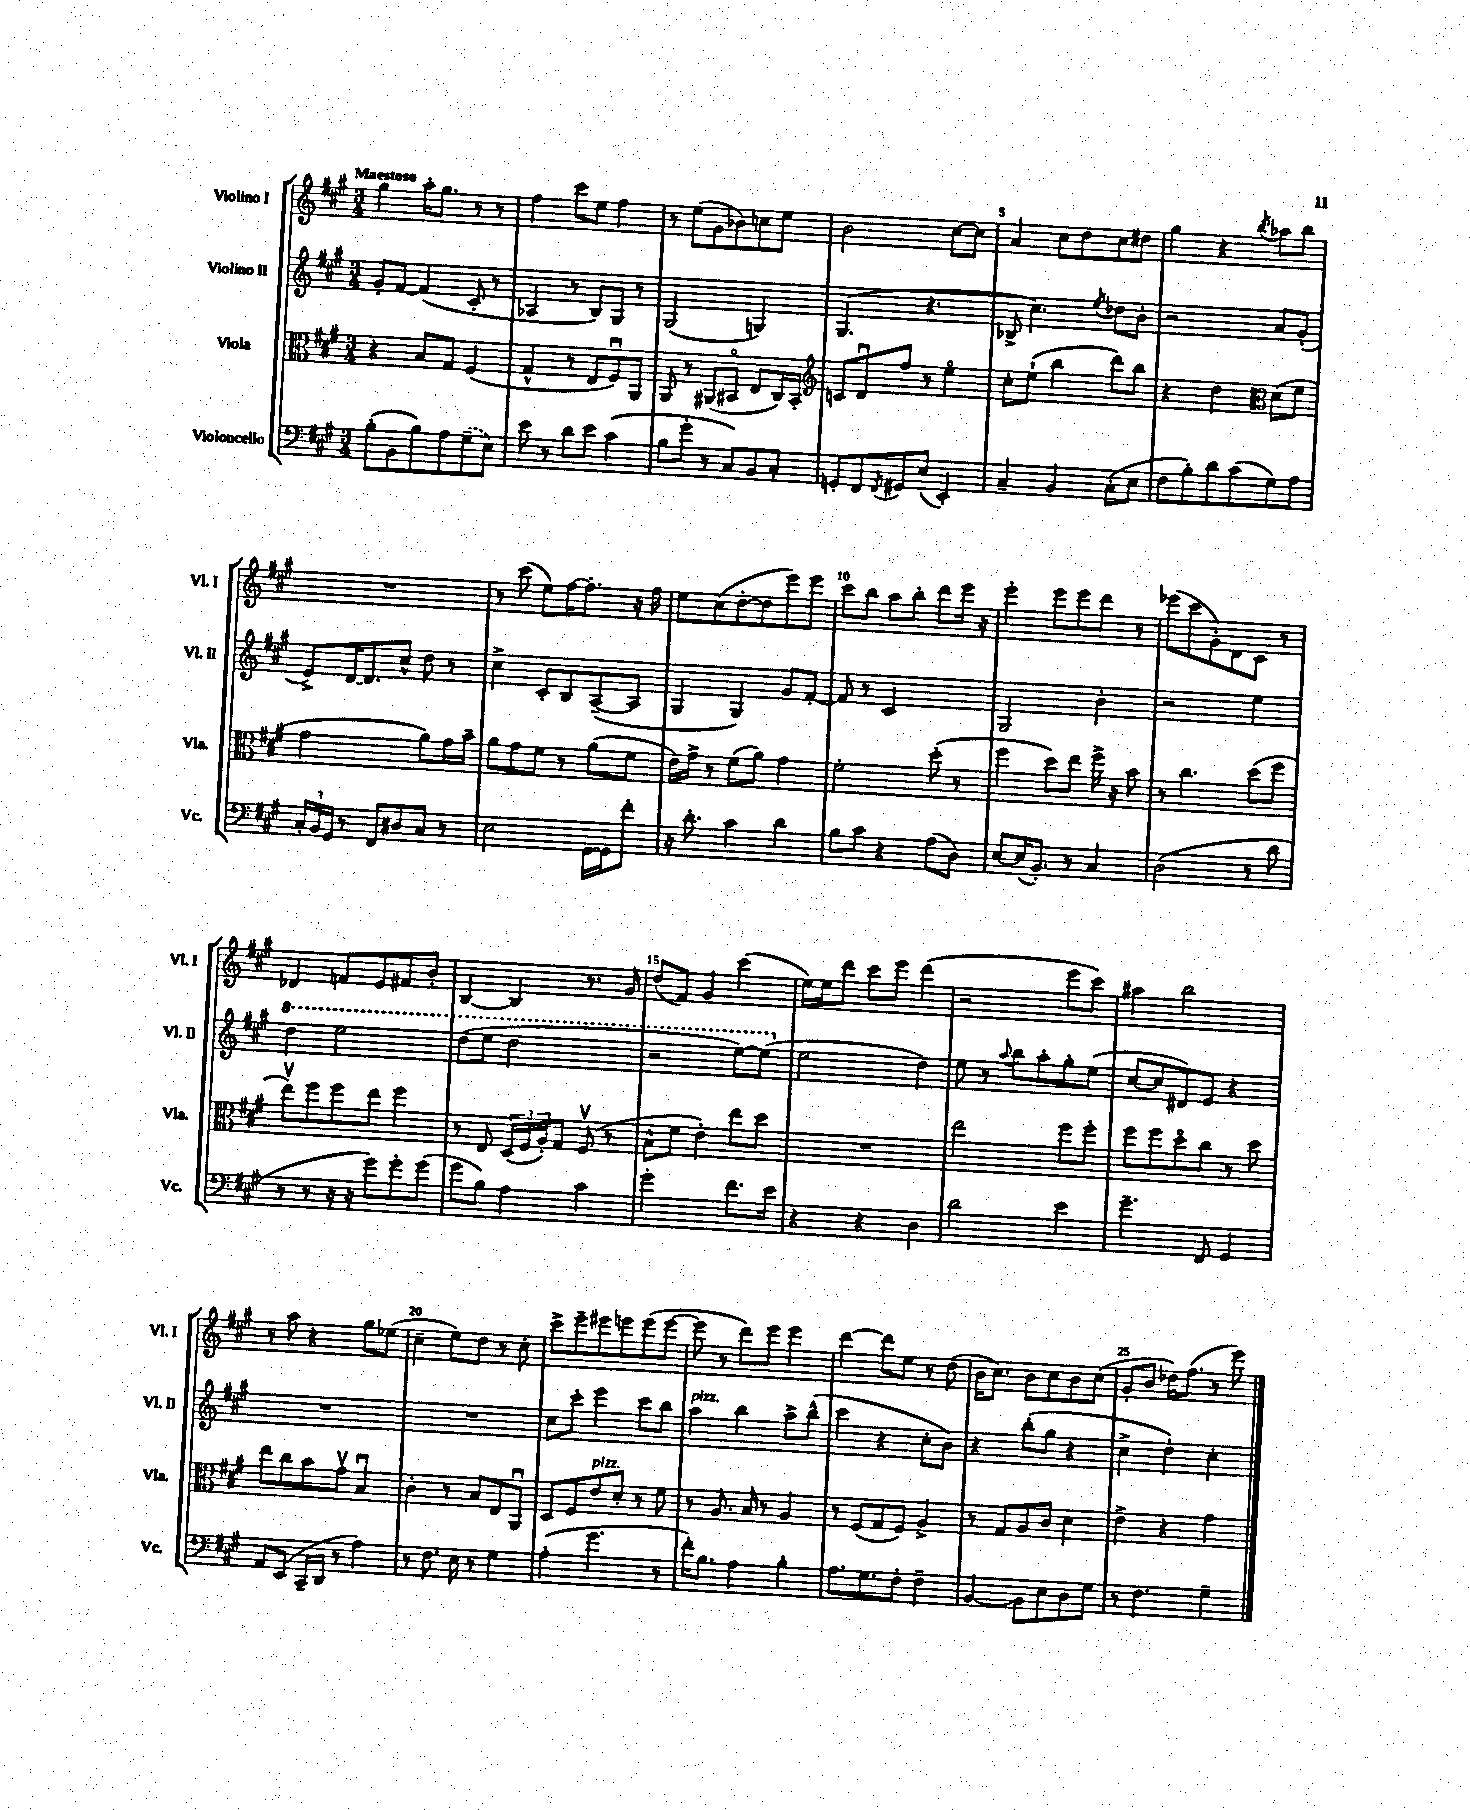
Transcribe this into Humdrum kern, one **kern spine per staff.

**kern	**kern	**kern	**kern
*part4	*part3	*part2	*part1
*staff4	*staff3	*staff2	*staff1
*I"Violoncello	*I"Viola	*I"Violino II	*I"Violino I
*I'Vc.	*I'Vla.	*I'Vl. II	*I'Vl. I
*clefF4	*clefC3	*clefG2	*clefG2
*k[f#c#g#]	*k[f#c#g#]	*k[f#c#g#]	*k[f#c#g#]
*M3/4	*M3/4	*M3/4	*M3/4
=1	=1	=1	=1
!	!	!	!LO:TX:a:B:t=Maestoso
(8B'\L	4r	8g#'/L	4gg#\
8BB\	.	[8f#/J	.
8B\)	8B/L	(4f#/]	16aa'\KL
.	.	.	8.gg#\J
8A\	8G#/J	.	.
(8G#~\	(4F#/	8c#'/	8r
8E\J)	.	8r	8r
=2	=2	=2	=2
8e\	4G#^^/	4A-X/	4ff#\
8r	.	.	.
8d\L	8r	8r	8ccc#\L
8e\J	8E/L	8B/L)	8ee\J
(4c#\	8F#u/)	8G#/J	4ff#\
.	8AA/J	8r	.
=3	=3	=3	=3
8B\L	8AA/	(2G#/	8r
8g#'\J	8r	.	(8ee\L
8r	(8AA#X/L	.	8g#\
8C#/L)	8BB#X/J	.	8b-X\)
8BB/	8E/L	4Gn/)	8ccn\
8C#'/J	16C#/L)	.	8ee\J
.	16BB#'/JJ	.	.
=4	=4	=4	=4
*	*clefG2	*	*
8GGn'/L	8cn/L	(4.G#/	2b\
8FF#/	8du/	.	.
8qFF#/	.	.	.
8GG#X/	8ff#/J	.	.
(8E/J	8r	4.r	.
4EE'/)	4ee\	.	[8cc#\L
.	.	.	8cc#\J]
=5	=5	=5	=5
4C#~/	8cc#'\L	8B-X^/	4a/
.	(8ee`\J	4.cc#\)	.
4BB/	4bb\	.	8cc#\L
.	.	.	8dd\
.	.	8qee/	.
(8C#'\L	8ddd\L)	8dd-X\L	8cc#\
8E\J	8bb\J	8b'\J	8dd#X\J
=6	=6	=6	=6
8F#\L	4r	2r	4gg#\
8B'\)	.	.	.
8d\	4dd\	.	4r
(8c#\	.	.	.
*	*clefC3	*	*
.	.	.	8qbb/
8G#\)	(8d\L	8a/L	8aa-X\L
8A\J	8f#\J	(8g#'/J	8bb\J
!!LO:LB:g=z
=7	=7	=7	=7
24C#'/LL	2g#\	8e^/L)	2.r
24BB/	.	.	.
24GG#/JJ	.	.	.
8r	.	[16d/K	.
.	.	8.d/]	.
8FF#/L	.	.	.
8D#X/	.	8cc#^^/J	.
8C#/J	8a\L)	8dd\	.
8r	16g#\L	8r	.
.	16b~\JJ	.	.
=8	=8	=8	=8
2E\	8a\L	4cc#^\	8r
.	8g#\	.	(8ccc#\
.	8f#\J	8c#'/L	8ee\L)
.	8r	8B/	[16ff#\K
.	.	.	8.ff#'\J]
[16GG#\LL	(8a\L	([8A~/	.
16GG#\J]	.	.	.
8f#'\J	8f#\J	8A/J]	16r
.	.	.	16ff#\
=9	=9	=9	=9
16r	16e\LL)	4G#/	8ee\L
8.d'\	16g#^\JJ	.	.
.	8r	.	(8cc#\
4c#\	(8f#\L	4G#/)	[8dd'\
.	8a\J)	.	8dd\]
4d\	4g#\	8g#/L	8eee\)
.	.	[8f#'/J	8eee\J
=10	=10	=10	=10
8B\L	2f#'\	8f#/]	8ccc#\L
8c#\J	.	8r	8bb\J
4r	.	2c#/	8aa\L
.	.	.	8bb'\J
(8A\L	(8dd'\	.	8ddd\L
8D\J)	8r	.	16eee\Jk
.	.	.	16r
=11	=11	=11	=11
[8E/L	4ff#\	2G#/	4eee'\
(16E/K]	.	.	.
8.BB'/J)	.	.	.
.	8dd\L)	.	8eee\L
8r	8ee\J	.	8eee\
4C#/	16ff#^\	4b'\	8ddd\J
.	16r	.	.
.	8b\	.	8r
=12	=12	=12	=12
(2D\	8r	2r	(8eee-X\L
.	4.cc#\	.	8ccc#\
.	.	.	8g#'\)
.	.	.	8d\
8r	(8dd\L	4ee\	8c#\J
8d\	8ff#\J	.	8r
!!LO:LB:g=z
=13	=13	=13	=13
*	*	*8va	*
8r	8eev\L)	4ddd\	4d-X/
8r	8ff#\	.	.
16r	8ff#\	2eee\	8fn/L
16r	.	.	.
8g#\L)	8ee\J	.	8e/
8g#'\	4ff#\	.	8f#X/
(8g#\J	.	.	8b'/J
=14	=14	=14	=14
8g#\L	8r	(8ddd\L	[4B/
8B\J)	8E/	8eee\J	.
4A\	(24D/LL	2ddd\	4B/]
.	24F#/	.	.
.	24A'/J)	.	.
.	8G#/J	.	.
4c#\	(8F#v/	.	8.r
.	8r	.	.
.	.	.	16g#/
=15	=15	=15	=15
2g#'\	8B^^\L	2r	(8dd/L
.	8f#\J	.	8f#/J)
.	4e'\)	.	4g#/
8.f#\L	8ee\L	[8eee\L)	(4ccc#\
.	8dd\J	(8eee\J]	.
16e\Jk	.	.	.
=16	=16	=16	=16
*	*	*X8va	*
4r	2.r	2ee\	16ee\LL)
.	.	.	16ee\J
.	.	.	8ddd\J
4r	.	.	8ccc#\L
.	.	.	8eee\J
4D\	.	4dd\)	(4ddd\
=17	=17	=17	=17
2d\	2ee\	8ee\	2r
.	.	8r	.
.	.	8qqaa/	.
.	.	8bb\L	.
.	.	8aa'\	.
4e\	8ff#\L	8gg#'\	8eee\L
.	8ff#'\J	(8ee\J	8ccc#\J)
=18	=18	=18	=18
4.g#~\	8ff#\L	[8cc#/L	4aa#X\
.	8ff#\	8cc#/]	.
.	8dd\	8d#X/)	2bb\
8FF#/	8cc#\J	8e/J	.
4GG#/	8r	4r	.
.	8dd\	.	.
!!LO:LB:g=z
=19	=19	=19	=19
8AA/L	8ee\L	2.r	8r
(8EE/J	8cc#\	.	8aa\
16CC#~/LL	8b\	.	4r
16DD/JJ	.	.	.
8r	8g#v\J	.	.
4A\)	4Bu/	.	8gg#\L
.	.	.	(8ee-X\J
=20	=20	=20	=20
8r	4c#'\	2.r	4cc#~\
8.F#\	.	.	.
.	8r	.	8ee\L)
16E\	.	.	.
8r	8B/L	.	8dd\J
4G#\	8E/	.	8r
.	8AAu/J	.	8cc#'\
=21	=21	=21	=21
(4A'\	8D/L	8cc#\L	8ccc#^\L
.	8F#/	8ccc#'\J	8eee~\
!	!LO:TX:a:i:t=pizz.	!	!
4.g#\	8e/	4eee\	8eee#X\
.	8d'/J	.	8eeen\
.	8r	8ccc#\L	(8eee\
8r	8f#\	8bb\J	[8eee\J
=22	=22	=22	=22
!	!	!LO:TX:a:i:t=pizz.	!
16f#'\KL)	8r	4aa\	8eee\]
8.B\J	.	.	.
.	8.A/	.	8r
4A\	.	4bb\	8ddd\L)
.	16B/	.	.
.	8r	.	8eee\J
4B'\	4A/	8aa^\L	4eee\
.	.	(8bb^^\J	.
=23	=23	=23	=23
8.A\L	8r	4ccc#\	[4ddd\
.	(8F#/L	.	.
8.G#\	.	.	.
.	8G#/	4r	8ddd\L]
8F#'\J	8F#/J)	.	8ee\J
4F#~\	4A^/	8cc#'\L	8r
.	.	8b\J)	(8dd\
=24	=24	=24	=24
[4BB/	8r	4r	16b\KL
.	.	.	8.cc#\J)
.	8G#/L	.	.
8BB\L]	8A/	(8bb'\L	8b\L
8E\	8c#/J	8gg#\J	8cc#\
8D\	4d\	4r	8b\
8G#\J	.	.	(8cc#\J
=25	=25	=25	=25
8r	4e^\	4cc#^\	8g#'/L
4.F#\	.	.	8b/J
.	4r	4dd'\)	16dd-X\KL)
.	.	.	(8.ff#\J
4G#~\	4g#\	4cc#'\	8r
.	.	.	8eee\)
==	==	==	==
*-	*-	*-	*-
